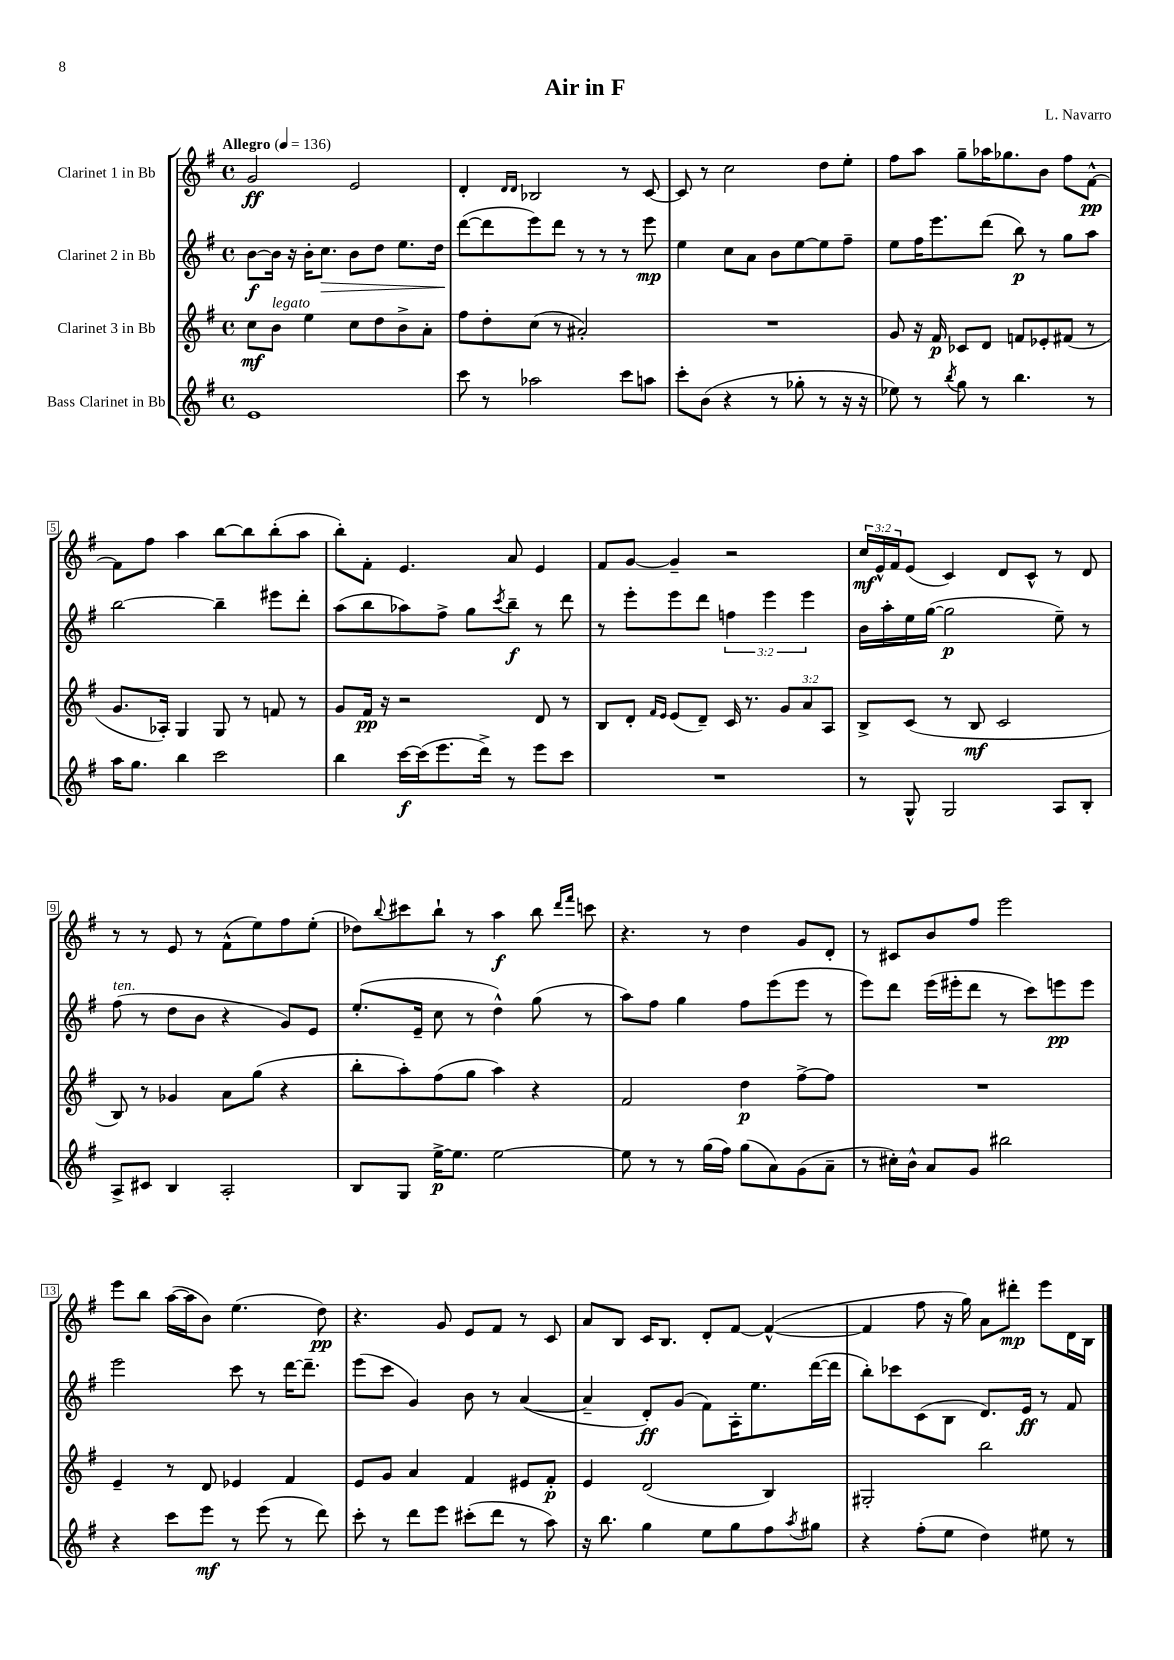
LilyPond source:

\header { title = "Air in F" composer = "L. Navarro" }
<<
\new StaffGroup <<
\new Staff = "s0" \with { instrumentName = "Clarinet 1 in Bb" } {
    \clef treble \key g \major \defaultTimeSignature \time 4/4 \override Staff.TupletNumber.text = #tuplet-number::calc-fraction-text \tempo "Allegro" 4 = 136
    g'2\ff e'2 |
    d'4-. \grace { d'16 d'16 } bes2 r8 c'8~ |
    c'8 r8 c''2 d''8 e''8-. |
    fis''8 a''8 g''8-- aes''16 ges''8. b'8 fis''8 fis'8~-^\pp |
    fis'8 fis''8 a''4 b''8~ b''8 b''8-.( a''8 |
    b''8-.) fis'8-. e'4. a'8 e'4 |
    fis'8 g'8~ g'4-- r2 |
    \tuplet 3/2 { c''16\mf e'16-^ fis'16 } e'8( c'4) d'8 c'8-^ r8 d'8 |
    r8 r8 e'8 r8 fis'8-^( e''8) fis''8 e''8-.( |
    des''8) \appoggiatura { b''8 } cis'''8 b''8-! r8 a''4\f b''8 \grace { d'''16 fis'''16 } c'''8 |
    r4. r8 d''4 g'8 d'8-. |
    r8 cis'8 b'8 fis''8 e'''2 |
    e'''8 b''8 a''16~( a''16 b'8) e''4.( d''8\pp) |
    r4. g'8 e'8 fis'8 r8 c'8 |
    a'8 b8 c'16 b8. d'8-. fis'8~ fis'4~-^( |
    fis'4 fis''8 r16 g''16) a'8 dis'''8-.\mp e'''8 d'16 b16 \bar "|." |
}
\new Staff = "s1" \with { instrumentName = "Clarinet 2 in Bb" } {
    \clef treble \key g \major \defaultTimeSignature \time 4/4 \override Staff.TupletNumber.text = #tuplet-number::calc-fraction-text
    b'8~\f b'16 r16 b'16-. c''8.\> b'8 d''8 e''8. d''16 |
    d'''8~\!( d'''8 e'''8) d'''8 r8 r8 r8 e'''8\mp |
    e''4 c''8 a'8 b'8 e''8~ e''8 fis''8-- |
    e''8 fis''16 e'''8. d'''8( b''8\p) r8 g''8 a''8 |
    b''2~ b''4-- eis'''8 d'''8-. |
    a''8( b''8 aes''8) fis''8-> g''8 \acciaccatura { c'''8 } b''8--\f r8 d'''8 |
    r8 e'''8-. e'''8 d'''8 \tuplet 3/2 { f''4 e'''4 e'''4 } |
    b'16 a''16-. e''16 g''16~( g''2\p e''8--) r8 |
    fis''8^\markup { \italic "ten." }( r8 d''8 b'8 r4 g'8) e'8 |
    e''8.-.( e'16-- c''8 r8 d''4-^) g''8( r8 |
    a''8) fis''8 g''4 fis''8 e'''8( e'''8 r8 |
    e'''8) d'''8 e'''16( eis'''16-. d'''8 r8 c'''8) e'''8\pp e'''8 |
    e'''2 c'''8 r8 d'''16~ d'''8.-- |
    e'''8( c'''8 g'4) b'8 r8 a'4~( |
    a'4-- d'8-.\ff) g'8( fis'8) a16-. e''8. d'''16~( d'''16 |
    b''8-.) ces'''8 c'8( b8 d'8.) e'16\ff r8 fis'8 \bar "|." |
}
\new Staff = "s2" \with { instrumentName = "Clarinet 3 in Bb" } {
    \clef treble \key g \major \defaultTimeSignature \time 4/4 \override Staff.TupletNumber.text = #tuplet-number::calc-fraction-text
    c''8\mf b'8^\markup { \italic "legato" } e''4 c''8 d''8 b'8-> a'8-. |
    fis''8 d''8-. c''8( r8 ais'2-.) |
    R1 |
    g'8 r16 fis'16\p ces'8 d'8 f'8 ees'8-. fis'8( r8 |
    g'8. aes16-.) g4 g8 r8 f'8 r8 |
    g'8 fis'16\pp r16 r2 d'8 r8 |
    b8 d'8-. \grace { fis'16 e'16 } e'8( d'8--) c'16 r8. \tuplet 3/2 { g'8 a'8 a8 } |
    b8-> c'8( r8 b8\mf c'2 |
    b8) r8 ges'4 a'8 g''8( r4 |
    b''8-. a''8-.) fis''8( g''8 a''4) r4 |
    fis'2 d''4\p fis''8~-> fis''8 |
    R1 |
    e'4-- r8 d'8 ees'4 fis'4 |
    e'8 g'8 a'4 fis'4 eis'8 fis'8-.\p |
    e'4 d'2( b4) |
    gis2-. b''2 \bar "|." |
}
\new Staff = "s3" \with { instrumentName = "Bass Clarinet in Bb" } {
    \clef treble \key g \major \defaultTimeSignature \time 4/4
    e'1 |
    c'''8 r8 aes''2 c'''8 a''8 |
    c'''8-. b'8( r4 r8 ges''8-. r8 r16 r16 |
    ees''8) r8 \acciaccatura { b''8 } g''8 r8 b''4. r8 |
    a''16 g''8. b''4 c'''2 |
    b''4 c'''16~\f c'''16( e'''8. d'''16->) r8 e'''8 c'''8 |
    R1 |
    r8 g8-^ g2 a8 b8-. |
    a8-> cis'8 b4 a2-. |
    b8 g8 e''16~->\p e''8. e''2~ |
    e''8 r8 r8 g''16( fis''16) g''8( a'8) g'8( a'8-- |
    r8 cis''16-.) b'16-^ a'8 g'8 bis''2 |
    r4 c'''8 e'''8\mf r8 e'''8( r8 d'''8) |
    c'''8-. r8 d'''8 e'''8 cis'''8-.( d'''8 r8 a''8) |
    r16 b''8. g''4 e''8 g''8 fis''8 \acciaccatura { a''8 } gis''8 |
    r4 fis''8-.( e''8 d''4) eis''8 r8 \bar "|." |
}
>>
>>
\layout { \context { \Score \override BarNumber.stencil = #(make-stencil-boxer 0.1 0.3 ly:text-interface::print) } }
